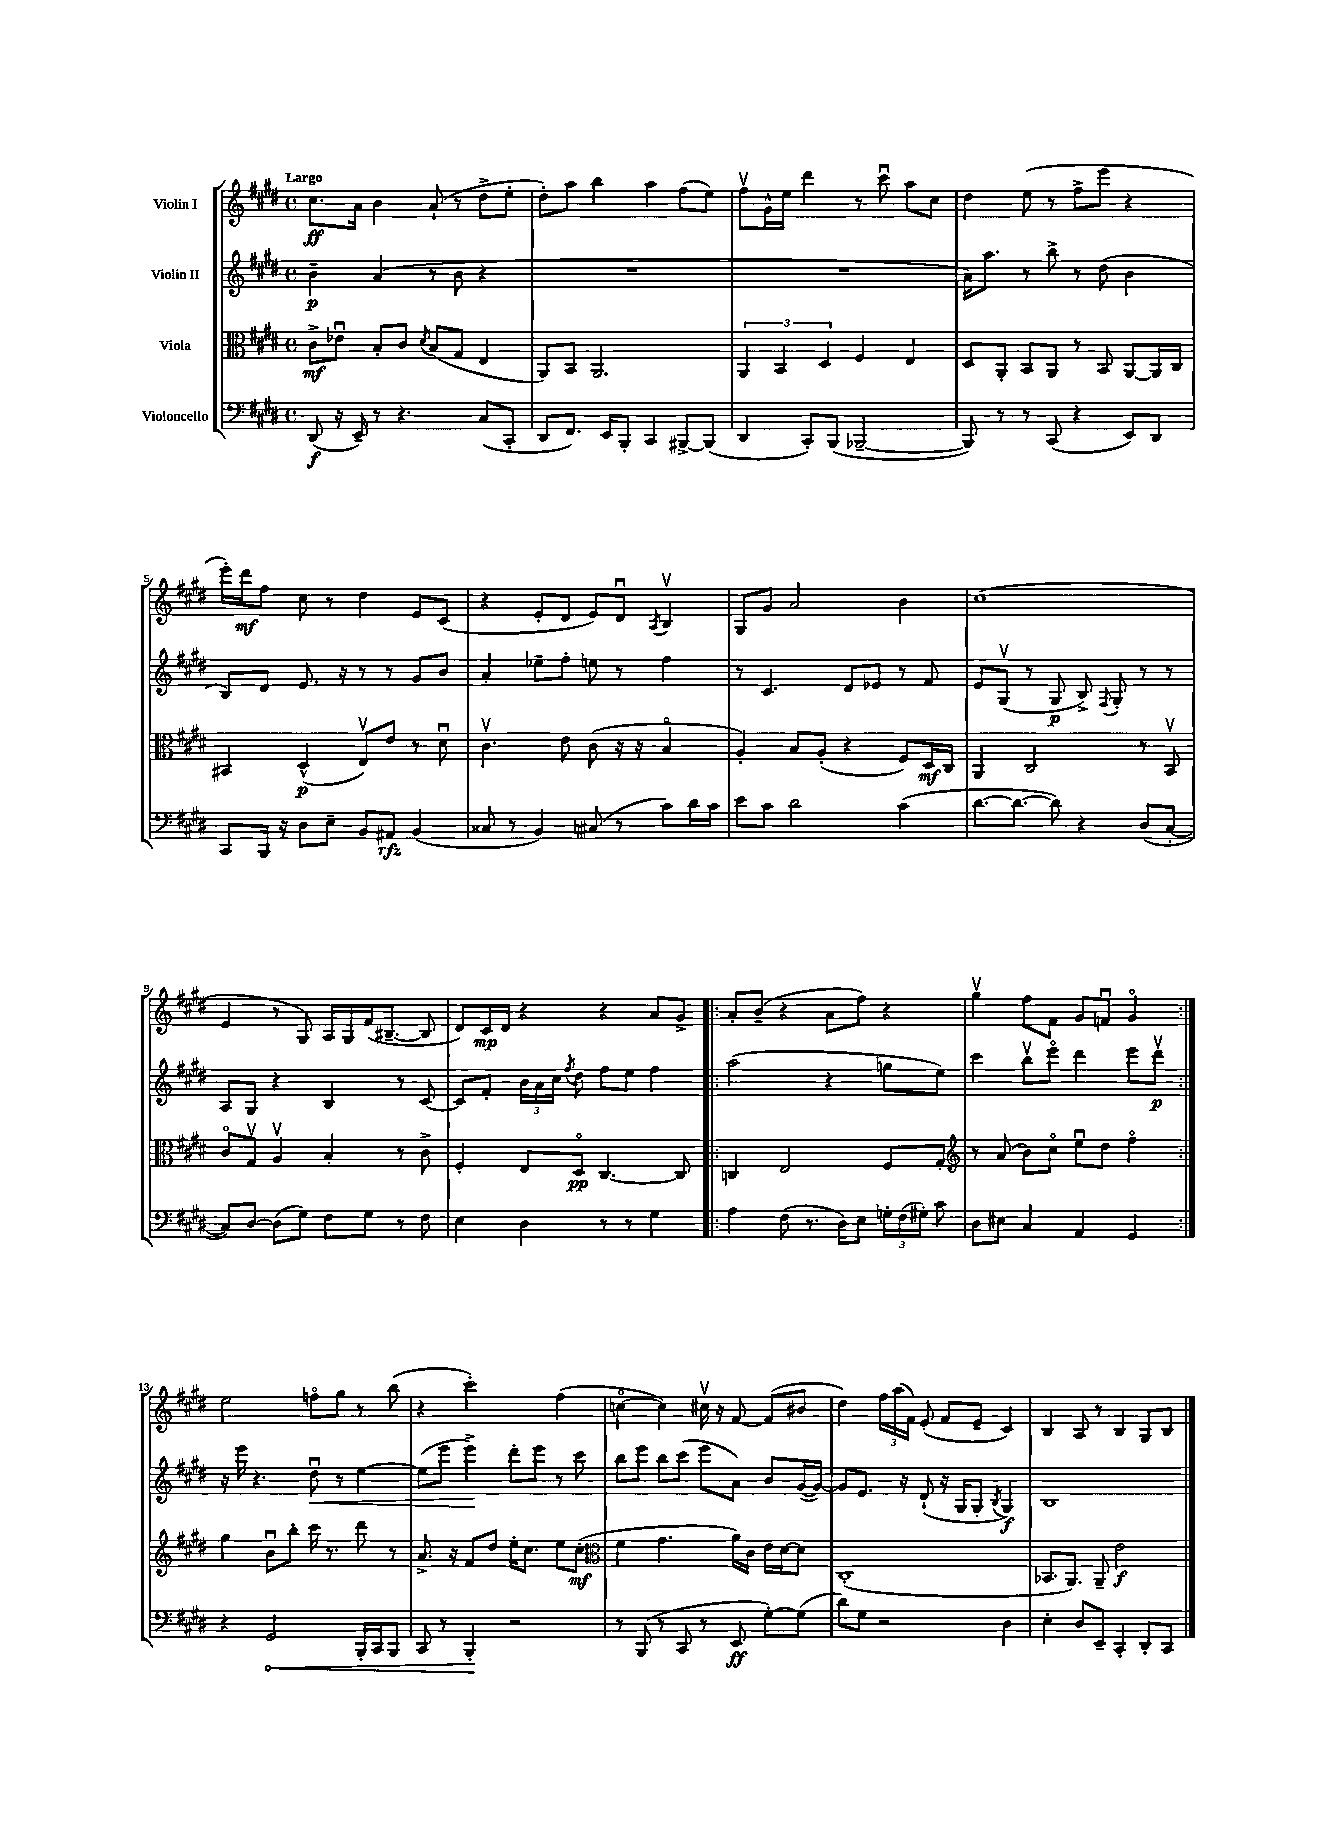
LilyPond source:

<<
\new StaffGroup <<
\new Staff = "s0" \with { instrumentName = "Violin I" } {
    \clef treble \key e \major \defaultTimeSignature \time 4/4 \tempo "Largo"
    \autoBeamOff cis''8.[\ff a'16] b'4 a'8-!( r8 dis''8[-> e''8]-. |
    dis''8[-.) a''8] b''4 a''4 fis''8[( e''8]) |
    fis''8[\upbow gis'16-^ e''16] dis'''4 r8 cis'''8\downbow a''8[ cis''8] |
    dis''4 e''8( r8 fis''8[-> e'''8] r4 |
    e'''16[-.) dis'''16\mf fis''8] cis''8 r8 dis''4 e'8[ cis'8]( |
    r4 e'8[-. dis'8] e'8[) dis'8]\downbow \acciaccatura { a8 } b4\upbow |
    gis8[ gis'8] a'2 b'4 |
    cis''1( |
    e'4 r8 gis8) a16[ gis16 fis'16( bis8.]~-- bis8 |
    dis'8[) cis'16\mp dis'16] r4 r4 a'8[ gis'8]-> |
    \repeat volta 2 { a'8[-. b'8]--( r4 a'8[ fis''8]) r4 |
    gis''4\upbow fis''8[ fis'8] gis'8[ f'8]\downbow gis'4\flageolet | }
    e''2 f''8[\flageolet gis''8] r8 b''8( |
    r4 cis'''2-.) fis''4( |
    c''4~\flageolet c''4) cis''16\upbow r16 fis'8~ fis'8[( bis'8] |
    dis''4) \tuplet 3/2 { fis''16[ a''16( fis'16]) } e'8-.( fis'8[ e'8]-- cis'4) |
    b4 a8 r8 b4 gis8[ b8] \bar "|." |
}
\new Staff = "s1" \with { instrumentName = "Violin II" } {
    \clef treble \key e \major \defaultTimeSignature \time 4/4
    \autoBeamOff b'4--\p a'4( r8 b'8 r4 |
    R1 |
    R1 |
    a'16[) a''8.] r8 b''8-> r8 dis''8( b'4 |
    b8[) dis'8] e'8. r16 r8 r8 gis'8[ b'8] |
    a'4-. ees''8[-- fis''8]-. e''8 r8 fis''4 |
    r8 cis'4. dis'8[ ees'8] r8 fis'8 |
    e'8[ gis8]\upbow( r8 gis8\p b8->) \acciaccatura { fis8 } gis8-. r8 r8 |
    a8[ gis8] r4 b4 r8 cis'8~ |
    cis'8[ fis'8]-. \tuplet 3/2 { b'16[ a'16 cis''16] } \acciaccatura { fis''8 } dis''8 fis''8[ e''8] fis''4 |
    \repeat volta 2 { a''2( r4 g''8[ e''8]) |
    cis'''4 b''8[\upbow e'''8]\flageolet dis'''4 e'''8[ dis'''8]\upbow\p | }
    r16 e'''16 r4. dis''8\downbow\< r8 e''4~ |
    e''8[( e'''8] e'''4->\!) dis'''8[-. e'''8] r8 cis'''8 |
    b''8[ e'''8] b''8[ cis'''8]( e'''8[ a'8]) b'8[ gis'16~( gis'16]~) |
    gis'8[ e'8.] r16 dis'8-!( r16 gis16[ gis8]-. \acciaccatura { b8 } gis4\f) |
    b1 \bar "|." |
}
\new Staff = "s2" \with { instrumentName = "Viola" } {
    \clef alto \key e \major \defaultTimeSignature \time 4/4
    \autoBeamOff cis'8[->\mf ees'8]\downbow b8[-. cis'8] \acciaccatura { dis'8 } b8[( gis8] e4 |
    a,8[) b,8] a,2. |
    \tuplet 3/2 { a,4 b,4 dis4 } fis4 e4 |
    dis8[ a,8]-. b,8[ a,8] r8 b,8 a,8[~ a,16 cis16] |
    bis,4 dis4-^\p( e8[\upbow) e'8] r8 dis'8\downbow |
    cis'4.\upbow e'8 cis'8( r16 r16 b4\flageolet |
    a4-.) b8[ a8]-.( r4 fis8[) dis16\mf cis16] |
    a,4 cis2 r8 b,8\upbow |
    cis'8[\flageolet gis8]\upbow a4\upbow b4-. r8 cis'8-> |
    fis4-. e8[ dis8]\flageolet\pp cis4.~ cis8 |
    \repeat volta 2 { c4 e2 fis8[ gis8]-. |
    \clef treble r8 a'8( b'8[) cis''8]\flageolet e''8[\downbow dis''8] fis''4\flageolet | }
    gis''4 b'8[\downbow b''8]-. cis'''16 r8. dis'''8 r8 |
    a'8.-> r16 fis'8[ dis''8] e''16[-. cis''8.] e''8[ cis''8]-.\mf( |
    \clef alto fis'4 gis'4. a'16[) cis'16] e'16[ dis'16~ dis'8] |
    cis1-.( |
    bes,8.[ a,8.]) a,8-- e'2\f \bar "|." |
}
\new Staff = "s3" \with { instrumentName = "Violoncello" } {
    \clef bass \key e \major \defaultTimeSignature \time 4/4
    \autoBeamOff dis,8\f( r16 e,16--) r8 r4. cis8[( cis,8]-. |
    dis,8[ fis,8.]) e,16[ b,,8]-. cis,4 bis,,8[~-> bis,,8]( |
    dis,4 cis,8[-.) b,,8]( bes,,2~-- |
    bes,,8) r8 r8 cis,8( r4 e,8[) dis,8] |
    cis,8[ b,,16] r16 dis8[ e8]-- b,8[ ais,8]\rfz b,4( |
    cisis8 r8 b,4) cis8( r8 cis'8[) dis'16 cis'16] |
    e'8[ cis'8] dis'2 cis'4( |
    dis'8.[~ dis'8.]~ dis'8) r4 dis8[( cis8]~-. |
    cis8[) dis8]~ dis8[( gis8]) fis8[ gis8] r8 fis8 |
    e4 dis4 r8 r8 gis4 |
    \repeat volta 2 { a4 fis8( r8. dis16[) e8] \tuplet 3/2 { g16[-. fis16( gis16]-.) } cis'8 |
    dis8[ eis8] cis4 a,4 gis,4 | }
    r4 \once \override Hairpin.circled-tip = ##t gis,2\< b,,16[-. cis,16 b,,8] |
    cis,8 r8 b,,4-.\! r2 |
    r8 b,,8( r8 cis,8 r8 e,8\ff gis8[~-.) gis8]( |
    dis'8[) gis8] r2 dis4 |
    e4-. dis8[ e,8]-- cis,4-. dis,8[-. cis,8] \bar "|." |
}
>>
>>
